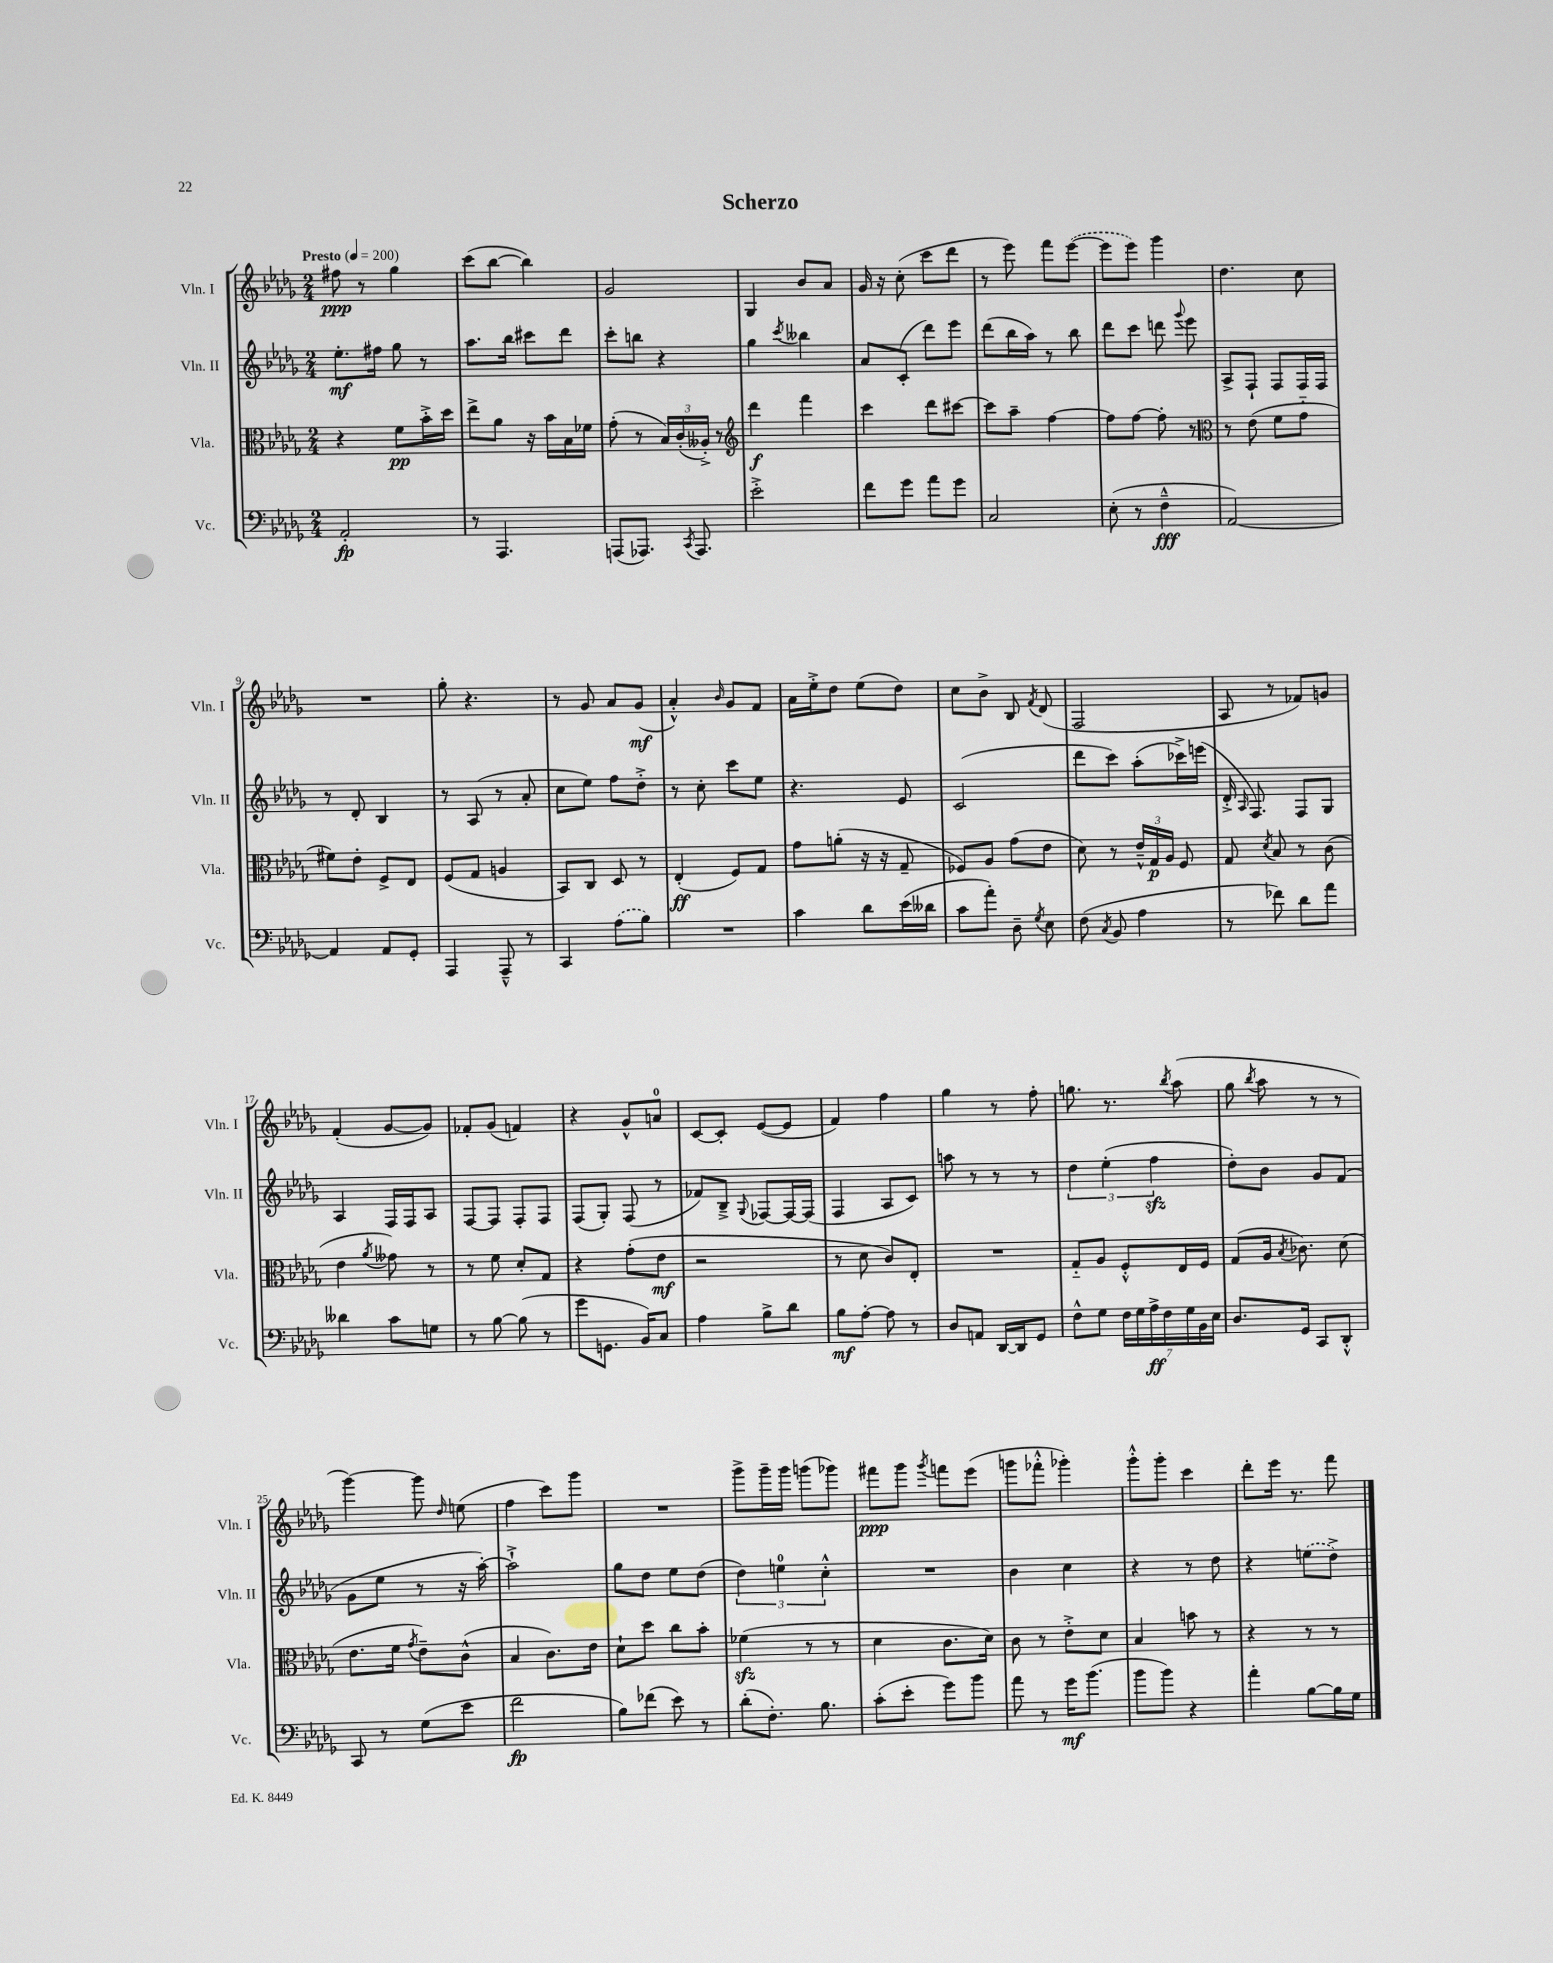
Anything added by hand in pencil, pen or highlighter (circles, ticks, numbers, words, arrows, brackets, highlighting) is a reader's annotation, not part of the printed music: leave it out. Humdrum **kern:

**kern	**kern	**kern	**kern
*staff4	*staff3	*staff2	*staff1
*clefF4	*clefC3	*clefG2	*clefG2
*k[b-e-a-d-g-]	*k[b-e-a-d-g-]	*k[b-e-a-d-g-]	*k[b-e-a-d-g-]
*M2/4	*M2/4	*M2/4	*M2/4
*MM200	*MM200	*MM200	*MM200
2AA-'/	4r	8.ee-'\L	8ff#\
.	.	.	8r
.	.	16ff#\Jk	.
.	8f\L	8gg-\	4gg-\
.	16b-'^\L	8r	.
.	16dd-\JJ	.	.
=	=	=	=
8r	8ee-^\L	8.aa-\L	(8ccc\L
4.AAA-/	8a-\J	.	[8bb-\J
.	.	16bb-\Jk	.
.	16r	8ccc#\L	4bb-\])
.	16b-\LL	.	.
.	16B-\	8ddd-\J	.
.	16f-\JJ	.	.
=	=	=	=
(8AAA/L	(8g-'\	8ccc'\L	2g-/
8.AAA-/J)	8r	8bb\J	.
.	24B-/LL)	4r	.
.	(24c'/	.	.
8qCC/	.	.	.
8.AAA-/	.	.	.
.	24A--'^/JJ)	.	.
.	8r	.	.
=	=	=	=
*	*clefG2	*	*
2e-'^\	4ddd-\	4gg-\	4G-/
.	.	8qccc/	.
.	4fff\	4bb--\	8b-/L
.	.	.	8a-/J
=	=	=	=
8f\L	4ccc\	8a-/L	16g-/
.	.	.	16r
8g-\J	.	(8c'/J	(8cc'\
8a-\L	8ddd-\L	8ddd-\L)	8ccc\L
8g-\J	[8ccc#\J	8eee-\J	8ddd-\J
=	=	=	=
2C/	8ccc#\]L	(8ddd-\L	8r
.	8aa-~\J	16bb-\L	8eee-\)
.	.	16aa-\JJ)	.
.	[4ff\	8r	8fff\L
.	.	8bb-\	([8eee-\J
=	=	=	=
(8E-'\	8ff\]L	8ddd-\L	8eee-\]L
8r	[8ff\J	8ccc\J	8eee-\J)
4F~^^\	8ff'\]	8ddd\	4ggg-\
.	.	8qqggg-/	.
.	8r	8eee-\	.
=	=	=	=
*	*clefC3	*	*
[2AA-/)	8r	8A-^/L	4.dd-\
.	(8e-\	8F`/J	.
.	8f\L	8F/L	.
.	8g-'~\J	16F/L	8cc\
.	.	16F/JJ	.
=	=	=	=
4AA-/]	8f#\L)	8r	2r
.	8e-'\J	8d-'/	.
8AA-/L	8F^/L	4B-/	.
8GG-'/J	8E-/J	.	.
=	=	=	=
4AAA-/	(8F/L	8r	8gg-'\
.	8G-/J	(8A-/	4.r
8AAA-~^^/	4A/	8r	.
8r	.	8a-'/	.
=	=	=	=
4CC/	8BB-/L)	8cc\L	8r
.	8C/J	8ee-\J)	8g-/
(8A-\L	8D-/	8ff\L	8a-/L
8B-\J)	8r	8dd-'^\J	(8g-/J
=	=	=	=
2r	(4E-'/	8r	4a-'^^/)
.	.	8cc'\	.
.	.	.	16qqb-/
.	8F/L)	8ccc\L	8g-/L
.	8G-/J	8ee-\J	8f/J
=	=	=	=
4c\	8g-\L	4.r	16a-\LL
.	.	.	16ee-'^\J
.	(8a'\J	.	8dd-\J
8d-\L	16r	.	(8ee-\L
.	16r	.	.
(16e-\L	8G-~/	8e-/	8dd-\J)
16d--\JJ	.	.	.
=	=	=	=
8c\L	8F-/L)	(2c/	8cc\L
8a-'\J)	8A-/J	.	8b-^\J
8D-~\	(8g-\L	.	8B-/
8qG-/	.	.	8qf/
8E-\	8e-\J	.	(8d-/
=	=	=	=
(8F\	8d-\)	8ddd-\L	2F/
8qC/	.	.	.
8BB-/	8r	8ccc\J)	.
4A-\	24e-~^^/LL	(8aa-'\L	.
.	24G-/	.	.
.	24A-/JJ	.	.
.	8F/	16ccc-^\L)	.
.	.	(16eee\JJ	.
=	=	=	=
8r	8G-/	16d-'^/	8A-/
.	.	16qqA-/	.
.	.	8.F/)	.
.	8qd-/	.	.
8f-\)	8B-/	.	8r
8d-\L	8r	8F/L	8f-/L)
8a-\J	(8c\	8G-/J	8g/J
=	=	=	=
4d--\	4e-\	4A-/	(4f'/
.	8qa-/	.	.
8c\L	8g--\)	16F/LL	[8g-/L
.	.	16F/J	.
8G\J	8r	8A-/J	8g-/]J)
=	=	=	=
8r	8r	[8F/L	8f-'/L
[8B-\	8f\	8F/]J	(8g-/J
(8B-\]	8d-'/L	8F'/L	4f/)
8r	8G-/J	8F/J	.
=	=	=	=
8g-\L	4r	(8F/L	4r
8.GG\J	.	8G-'/J)	.
.	(8g-'\L	(8F/	8g-^^/L
16BB-/LK)	.	.	.
8C/J	8e-\J	8r	8a/J
=	=	=	=
4A-\	2r	8f-/L)	[8c/L
.	.	8B-~^/J	8c'/]J
.	.	8qqG-/	.
8B-^\L	.	[8F-/L	([8e-/L
8d-\J	.	16F-/_L	8e-/]J
.	.	(16F-/]JJ	.
=	=	=	=
8B-\L	8r	4F/	4f/)
[8A-'\J	8d-\	.	.
8A-\]	8c/L)	8A-/L	4ff\
8r	8E-'/J	8c/J)	.
=	=	=	=
8D-/L	2r	8aa\	4gg-\
8AA/J	.	8r	.
[16DD-/LL	.	8r	8r
16DD-/]J	.	.	.
8GG-/J	.	8r	8ff'\
=	=	=	=
8F^^\L	8G-'~/L	6dd-\	8.gg\
8G-\J	8A-/J	.	.
.	.	(6ee-'\	.
.	.	.	8.r
28F\LL	8F'^^/L	.	.
28G-\	.	.	.
28A-^\	.	.	.
.	.	6ff\	.
28F\	.	.	.
.	.	.	8qbb-/
.	16E-/L	.	(8aa-\
28G-\	.	.	.
28BB-\	.	.	.
.	16F/JJ	.	.
28E-\JJ	.	.	.
=	=	=	=
8.D-/L	(8G-/L	8dd-'\L)	8gg-\
.	.	.	8qbb-/
.	16A-/Jk	8b-\J	8aa-\
.	8qB-/	.	.
16GG-/Jk	8.c-\)	.	.
8CC/L	.	8g-/L	8r
8DD-'^^/J	(8d-\	(8f/J	8r
=	=	=	=
8CC/	8.e-\L	8g-\L	[4ggg-\)
8r	.	8ee-\J	.
.	16f\Jk	.	.
.	8qg-/	.	.
(8G-\L	8e-~\L)	8r	8ggg-\]
.	.	.	16qqdd-/
8e-\J	(8c^^\J	16r	(8ee\
.	.	[16aa-'\)	.
=	=	=	=
2f\	4B-/	2aa-`^\]	4ff\
.	8.c\L)	.	8ccc\L)
.	.	.	8ggg-\J
.	16e-\Jk	.	.
=	=	=	=
8B-\L)	8d-`\L	8gg-\L	2r
(8f-\J	8dd-\J	8dd-\J	.
8e-\)	8cc\L	8ee-\L	.
8r	8b-'\J	(8dd-\J	.
=	=	=	=
(8d-'\L	(4f-\	6dd-\)	8ggg-^\L
8.F'\J)	.	.	16ggg-~\L
.	.	6ee\	.
.	.	.	16ggg-\JJ
.	8r	.	(8ggg\L
8.B-\	.	.	.
.	.	6cc'^^\	.
.	8r	.	8ggg-\J)
=	=	=	=
(8c'\L	4d-\	2r	8fff#\L
8e-'\J	.	.	8ggg-\J
.	.	.	8qggg-/
8g-\L)	8.c\L	.	8fff\L
8b-\J	.	.	(8eee-\J
.	16d-\Jk)	.	.
=	=	=	=
8a-\	8c\	4b-\	8ggg\L
8r	8r	.	8fff-'^^\J
16g-\LK	8e-'^\L	4cc\	4ggg-'\)
(8.b-\J	.	.	.
.	8d-\J	.	.
=	=	=	=
8b-\L	4B-/	4r	8ggg-'^^\L
8b-\J)	.	.	8ggg-'\J
4r	8b\	8r	4ccc\
.	8r	8dd-\	.
=	=	=	=
4a-'\	4r	4r	8ddd-'\L
.	.	.	16eee-\Jk
.	.	.	8.r
[8B-\L	8r	(8ee\L	.
16B-\]L	8r	8dd-^\J)	8fff\
16G-\JJ	.	.	.
==	==	==	==
*-	*-	*-	*-
